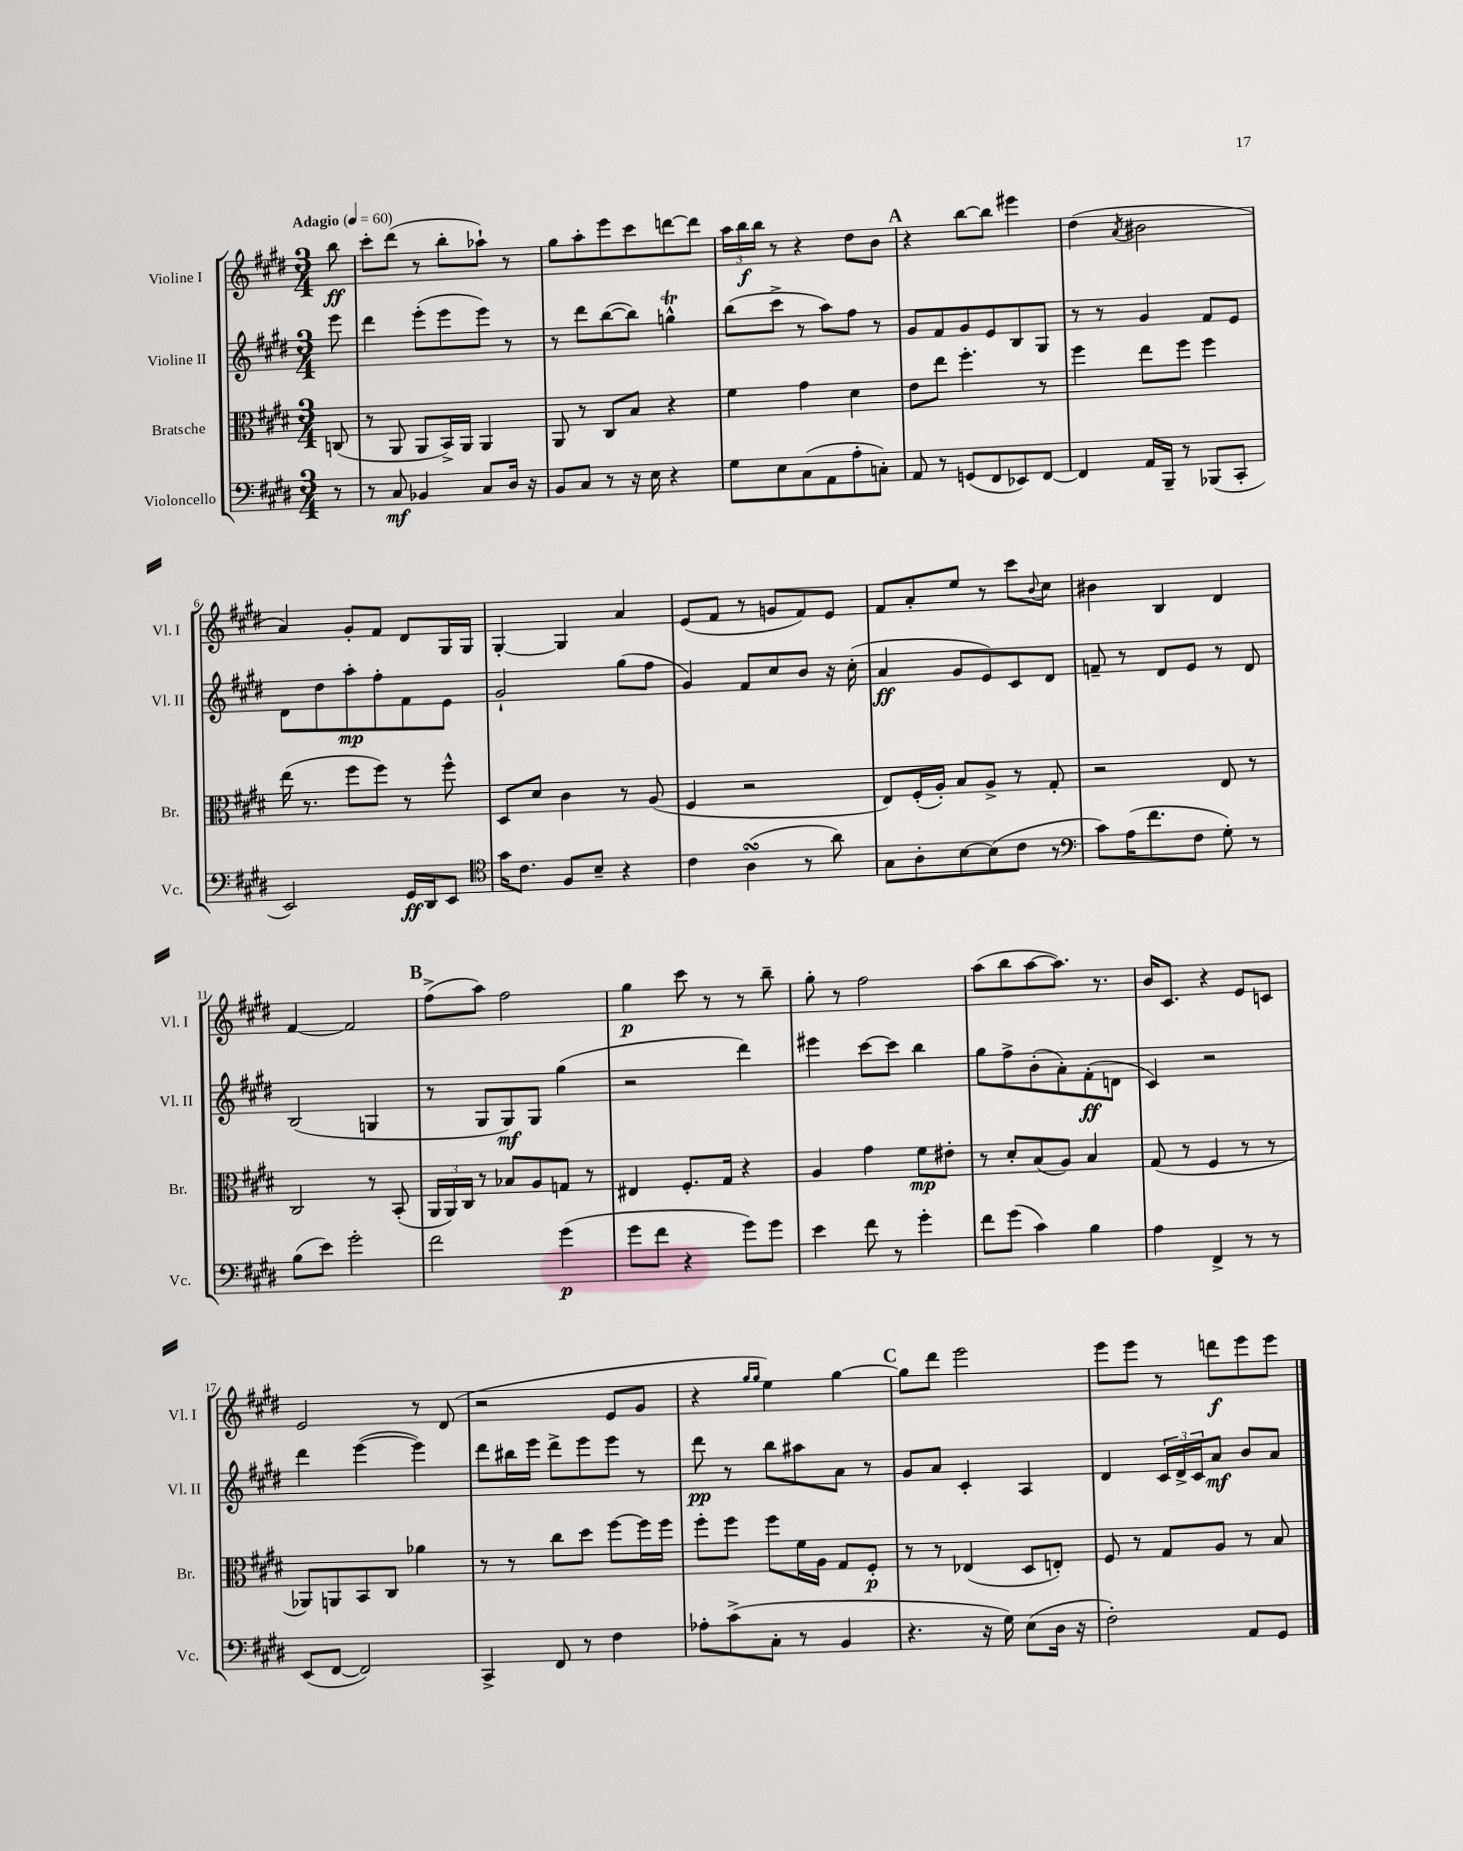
<<
\new StaffGroup <<
\new Staff = "s0" \with { instrumentName = "Violine I" shortInstrumentName = "Vl. I" } {
    \clef treble \key e \major \numericTimeSignature \time 3/4 \partial 8 \tempo "Adagio" 4 = 60
    b''8\ff |
    cis'''8-. dis'''8( r8 b''8-. aes''8-!) r8 |
    gis''8 a''8-. e'''8 cis'''8 d'''8~ d'''8 |
    \tuplet 3/2 { a''16 b''16\f b''16 } r8 r4 dis''8 b'8 |
    \mark \markup { \bold "A" } r4 b''8~ b''8 eis'''4 |
    dis''4( \acciaccatura { a'8 } bis'2 |
    a'4) gis'8-. fis'8 dis'8 gis16 gis16 |
    gis4~-. gis4 a'4 |
    e'8( fis'8 r8 g'8 fis'8) e'8 |
    fis'8 a'8-. e''8 r8 cis'''8 \appoggiatura { b'8 } cis''8 |
    bis'4 b4 dis'4 |
    fis'4~ fis'2 |
    \mark \markup { \bold "B" } fis''8->( a''8) fis''2 |
    gis''4\p cis'''8 r8 r8 b''8-- |
    gis''8-. r8 fis''2 |
    a''8( b''8 a''8~ a''8.) r8. |
    b'16 cis'8. r4 e'8 c'8 |
    e'2 r8 dis'8( |
    r2 e'8 gis'8 |
    r4 \grace { gis''16 gis''16 } e''4) gis''4~ |
    \mark \markup { \bold "C" } gis''8 dis'''8 e'''2 |
    e'''8 e'''8 r8 d'''8\f e'''8 e'''8 \bar "|." |
}
\new Staff = "s1" \with { instrumentName = "Violine II" shortInstrumentName = "Vl. II" } {
    \clef treble \key e \major \numericTimeSignature \time 3/4 \partial 8
    e'''8 |
    dis'''4 e'''8-.( e'''8 e'''8) r8 |
    r8 dis'''8 b''8~( b''8) g''4-^\trill |
    b''8( cis'''8-> r8 a''8) fis''8 r8 |
    \mark \markup { \bold "A" } gis'8 fis'8 gis'8 e'8 b8 gis8 |
    r8 r8 gis'4 fis'8 e'8 |
    dis'8 dis''8 a''8-.\mp fis''8-. fis'8 e'8 |
    gis'2-! gis''8( fis''8 |
    gis'4) fis'8 cis''8 b'8 r16 cis''16-.( |
    a'4\ff gis'8 e'8) cis'8 dis'8 |
    f'8-- r8 dis'8 e'8 r8 dis'8 |
    b2( g4 |
    \mark \markup { \bold "B" } r8 gis8 gis8\mf) gis8 gis''4( |
    r2 dis'''4) |
    eis'''4 cis'''8~ cis'''8 b''4 |
    gis''8 fis''8-> b'8-.( a'8-.) fis'8-.\ff( d'8 |
    cis'4) r2 |
    dis'''4 e'''4~( e'''4) |
    dis'''8 bis''16 e'''16 dis'''8-> e'''8 e'''8 r8 |
    dis'''8\pp r8 b''8 ais''8 a'8 r8 |
    \mark \markup { \bold "C" } gis'8 a'8 cis'4-. a4 |
    dis'4 \tuplet 3/2 { cis'16 dis'16-> cis'16 } a'8\mf b'8 a'8 \bar "|." |
}
\new Staff = "s2" \with { instrumentName = "Bratsche" shortInstrumentName = "Br." } {
    \clef alto \key e \major \numericTimeSignature \time 3/4 \partial 8
    c8( |
    r8 a,8 a,8 b,16->) a,16 a,4 |
    a,8 r8 cis8 b8 r4 |
    fis'4 gis'4 dis'4 |
    \mark \markup { \bold "A" } e'8 e''8 fis''4.-. r8 |
    fis''4 e''8 fis''8 fis''4 |
    e''16( r8. fis''8 fis''8) r8 fis''8-^ |
    dis8 dis'8 cis'4 r8 a8( |
    fis4 r2 |
    e8) fis16-.( a16-.) b8 a8-> r8 gis8-. |
    r2 e8 r8 |
    cis2 r8 b,8-.( |
    \mark \markup { \bold "B" } \tuplet 3/2 { a,16 a,16) cis16 } r8 bes8 a8 g8 r8 |
    eis4 fis8.-. gis16 r4 |
    a4 gis'4 fis'8\mp eis'8-. |
    r8 dis'8-. b8( a8) b4 |
    gis8( r8 fis4 r8 r8 |
    aes,8) a,8 b,8 cis8 aes'4 |
    r8 r8 cis''8 dis''8 fis''8~ fis''16 fis''16 |
    fis''8-. fis''8 fis''8 fis'16 a16 gis8 fis8-.\p |
    \mark \markup { \bold "C" } r8 r8 ees4( dis8 e8-.) |
    fis8 r8 gis8 a8 r8 b8 \bar "|." |
}
\new Staff = "s3" \with { instrumentName = "Violoncello" shortInstrumentName = "Vc." } {
    \clef bass \key e \major \numericTimeSignature \time 3/4 \partial 8
    r8 |
    r8 cis8\mf bes,4 cis8 dis16 r16 |
    b,8 cis8 r8 r16 e16 r4 |
    gis8 e8 cis8( a,8 a8-. c8-.) |
    \mark \markup { \bold "A" } a,8 r8 g,8( fis,8 ees,8) fis,8~ |
    fis,4 a,16 b,,16-- r8 bes,,8( cis,8-. |
    e,2) gis,16\ff dis,16 e,8 |
    \clef tenor gis'16 cis'8. fis8 b8-- r4 |
    cis'4 a4\turn( r8 a'8) |
    gis8 a8-. b8~ b8( cis'8 r8 |
    \clef bass cis'8) a16( fis'8. fis8 gis8-.) r8 |
    b8( e'8) gis'2-. |
    \mark \markup { \bold "B" } fis'2 gis'4\p( |
    gis'8 fis'8 r4 gis'8) gis'8 |
    e'4 fis'8 r8 gis'4-. |
    fis'8 gis'8( cis'4) b4 |
    a4 fis,4-> r8 r8 |
    e,8( fis,8~ fis,2) |
    cis,4-> fis,8 r8 fis4 |
    aes8-. cis'8->( cis8-. r8 b,4 |
    \mark \markup { \bold "C" } r4. r16 gis16) e8( dis16 r16 |
    fis2-.) a,8 gis,8 \bar "|." |
}
>>
>>
